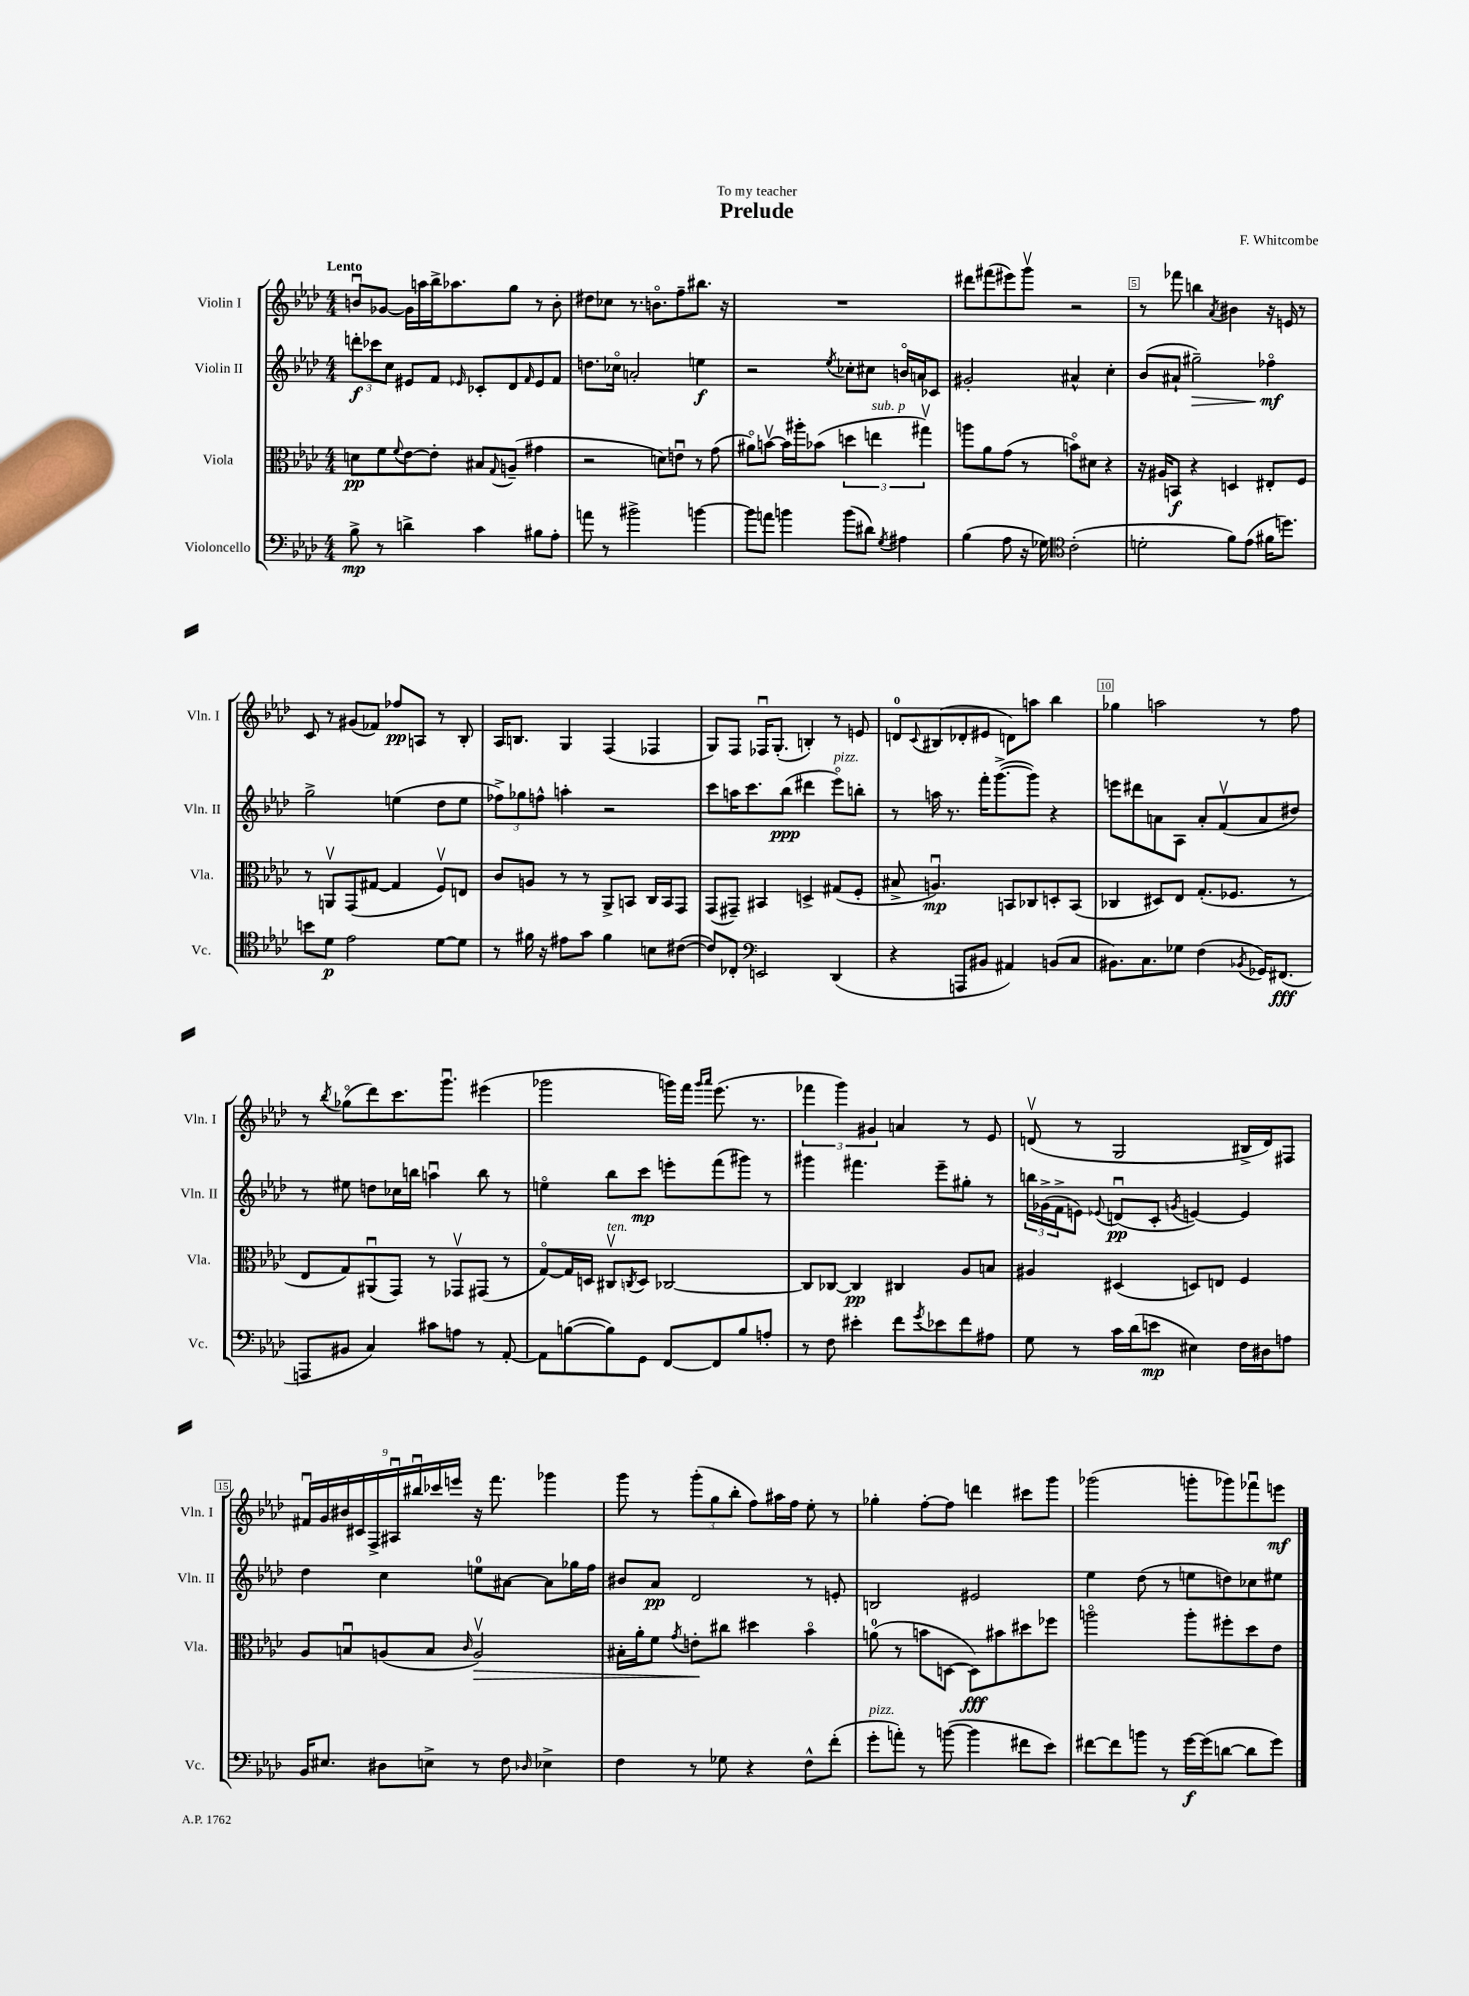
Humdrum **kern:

**kern	**dynam	**kern	**dynam	**kern	**dynam	**kern	**dynam
*part4	*part4	*part3	*part3	*part2	*part2	*part1	*part1
*staff4	*staff4	*staff3	*staff3	*staff2	*staff2	*staff1	*staff1
*I"Violoncello	*	*I"Viola	*	*I"Violin II	*	*I"Violin I	*
*I'Vc.	*	*I'Vla.	*	*I'Vln. II	*	*I'Vln. I	*
*clefF4	*	*clefC3	*	*clefG2	*	*clefG2	*
*k[b-e-a-d-]	*	*k[b-e-a-d-]	*	*k[b-e-a-d-]	*	*k[b-e-a-d-]	*
*M4/4	*	*M4/4	*	*M4/4	*	*M4/4	*
=1	=1	=1	=1	=1	=1	=1	=1
!	!	!	!	!	!	!LO:TX:a:B:t=Lento	!
8B-^\	mp	8dn\L	pp	12dddn'\L	f	8bnu/L	.
.	.	.	.	12ccc-X\	.	.	.
8r	.	8f\	.	.	.	[8g-X/J	.
.	.	.	.	12cc\J	.	.	.
.	.	8qqf/	.	.	.	.	.
4dn^\	.	[8e-\	.	8e#X/L	.	16g-\LL]	.
.	.	.	.	.	.	16aan\	.
.	.	8e-'\J]	.	8f/J	.	16bb-^\J	.
.	.	.	.	.	.	8.aa-X\	.
.	.	.	.	16qqe-X/	.	.	.
4c\	.	8B#X/L	.	8c-X'/L	.	.	.
.	.	8qqG/	.	.	.	.	.
.	.	(8An~/J	.	8d-/	.	8gg\J	.
.	.	.	.	16qqf/	.	.	.
8B#X\L	.	4g#X\	.	8e-/	.	8r	.
8A-'\J	.	.	.	8f/J	.	8b'\	.
=2	=2	=2	=2	=2	=2	=2	=2
8an\	.	2r	.	8.ddn\L	.	8dd#X\L	.
8r	.	.	.	.	.	8cc-X\J	.
.	.	.	.	16cc-X\Jk	.	.	.
2b#X^\	.	.	.	2an'/	.	8.r	.
.	.	.	.	.	.	8.bn\L	.
.	.	8dn\L)	.	.	.	.	.
.	.	8enu\J	.	.	.	8ff~\	.
[4bn\	.	8r	.	4een\	f	8.bb#X\J	.
.	.	(8g\	.	.	.	.	.
.	.	.	.	.	.	16r	.
=3	=3	=3	=3	=3	=3	=3	=3
8b\L]	.	8a#X\L)	.	2r	.	1r	.
8an\J	.	[8bnv\J	.	.	.	.	.
4bn\	.	16b\LL]	.	.	.	.	.
.	.	16aa#X'\J	.	.	.	.	.
.	.	(8b-X\J	.	.	.	.	.
.	.	.	.	8qee-/	.	.	.
(8b\L	.	6ddn\	.	8cc-X'\L	.	.	.
8d#X\J)	.	.	.	8cc#X\J	.	.	.
!	!	!LO:TX:a:i:t=sub. p	!	!	!	!	!
.	.	6een\	.	.	.	.	.
8qG/	.	.	.	.	.	.	.
4A#X\	.	.	.	16bn/LL	.	.	.
.	.	.	.	16an/J	.	.	.
.	.	6gg#Xv\)	.	.	.	.	.
.	.	.	.	8c-X/J	.	.	.
=4	=4	=4	=4	=4	=4	=4	=4
(4B-\	.	8aan\L	.	2g#X'/	.	8ddd#X\L	.
.	.	8a-\	.	.	.	(8fff#X\	.
8A-\	.	(8g\J	.	.	.	8eee#X\)	.
16r	.	8r	.	.	.	8gggv\J	.
16G-X\)	.	.	.	.	.	.	.
*clefC4	*	*	*	*	*	*	*
(2c'\	.	8bn\L)	.	4a#X^^/	.	2r	.
.	.	8d#X\J	.	.	.	.	.
.	.	4r	.	4cc'\	.	.	.
=5	=5	=5	=5	=5	=5	=5	=5
2dn'\	.	16r	.	(8b-/L	.	8r	.
.	.	16A#X/KL	.	.	.	.	.
.	.	8BBn/J	f	8a#X`/J	.	8fff-X\	.
!	!	!	!	!	!LO:HP:b	!	!
.	.	4r	.	2gg#X~\)	>	4bbn\	.
.	.	.	.	.	.	8qa-/	.
8f\L)	.	4Dn/	.	.	.	4b#X\	.
(8e-\J	.	.	.	.	.	.	.
16f#X\KL	.	8E#X'/L	.	4ff-X\	mf	16r	.
8.ddn\J)	.	.	.	.	.	16en/	.
.	.	8F/J	.	.	.	8r	.
.	.	.	.	.	]	.	.
!!LO:LB:g=z
=6	=6	=6	=6	=6	=6	=6	=6
8bn\L	.	8r	.	2gg^\	.	8c/	.
8d-\J	p	8AAnv/L	.	.	.	8r	.
2e-\	.	(8GG/	.	.	.	(8g#X/L	.
.	.	[8G#X/J	.	.	.	8f-X/J)	.
.	.	4G#/]	.	(4een\	.	8ff-X/L	pp
.	.	.	.	.	.	8An/J	.
[8d-\L	.	8Fv/L)	.	8dd-\L	.	8r	.
8d-\J]	.	8En/J	.	8ee\J	.	8B-'/	.
=7	=7	=7	=7	=7	=7	=7	=7
8r	.	8c/L	.	12ff-X^\L)	.	16A-/KL	.
.	.	.	.	.	.	8.Bn/J	.
.	.	.	.	12gg-X\	.	.	.
16f#X\	.	8An/J	.	.	.	.	.
.	.	.	.	12ffn^^\J	.	.	.
16r	.	.	.	.	.	.	.
8e#X\L	.	8r	.	4aan'\	.	4G/	.
8g\J	.	8r	.	.	.	.	.
4f#\	.	8AA-^/L	.	2r	.	(4F/	.
.	.	8BBn/J	.	.	.	.	.
8Bn\L	.	16C/LL	.	.	.	4F-X/	.
.	.	16BB/J	.	.	.	.	.
([8c#X\J	.	8GG/J	.	.	.	.	.
=8	=8	=8	=8	=8	=8	=8	=8
8c#/L])	.	(8GG/L	.	8ccc\L	.	8G/L)	.
8C-X'/J	.	8GG#X~/J)	.	16aan\K	.	8F/J	.
.	.	.	.	8.ccc\	.	.	.
*clefF4	*	*	*	*	*	*	*
2EEn/	.	4BB#X/	.	.	.	16F-Xu/KL	.
.	.	.	.	.	.	(8.G'/J	.
.	.	.	.	(8bb-\J	ppp	.	.
.	.	4Dn^/	.	4ddd#X\	.	4Bn'/)	.
!	!	!	!	!LO:TX:a:i:t=pizz.	!	!	!
(4DD-/	.	(8G#X/L	.	8eee-\L)	.	8r	.
.	.	8F'/J	.	8bbn'\J	.	8en/	.
=9	=9	=9	=9	=9	=9	=9	=9
4r	.	8B#X^/	.	8r	.	8dn/L	.
.	.	.	.	.	.	8qqc/	.
.	.	4.Anu/)	mp	16aan\	.	(8B#X/	.
.	.	.	.	8.r	.	.	.
8AAAn/L	.	.	.	.	.	8d-X'/	.
8BB#X/J	.	.	.	16fff'\KL	.	8e#X/J	.
.	.	.	.	([8.ggg^\	.	.	.
4AA#X/)	.	8BBn/L	.	.	.	8dn\L)	.
.	.	8C-X/	.	8ggg\J])	.	8aan\J	.
(8BBn/L	.	8Dn'/	.	4r	.	4bb-\	.
8C/J	.	(8BB/J	.	.	.	.	.
=10	=10	=10	=10	=10	=10	=10	=10
8.BB#X\L)	.	4C-X/	.	8eeen\L	.	4gg-X\	.
.	.	.	.	8ddd#X\	.	.	.
8.C\	.	.	.	.	.	.	.
.	.	8D#X/L)	.	8an\	.	2aan\	.
8G-X\J	.	8E-/J	.	8A-\J	.	.	.
(4F\	.	(8.G'/L	.	8a'/L	.	.	.
.	.	.	.	(8fv/	.	.	.
.	.	8.F-X/J	.	.	.	.	.
8qBB-X/	.	.	.	.	.	.	.
16GG-X/KL)	.	.	.	8a/	.	8r	.
(8.FF#X/J	fff	.	.	.	.	.	.
.	.	8r	.	8dd#X/J)	.	8ff\	.
!!LO:LB:g=z
=11	=11	=11	=11	=11	=11	=11	=11
8AAAn/L	.	8E-/L	.	8r	.	8r	.
.	.	.	.	.	.	8qbb-/	.
8BB#X/J	.	8G/)	.	8ee#X\	.	(8gg-X\L	.
4C/)	.	(8AA#Xu/	.	8ddn\L	.	8ddd-\)	.
.	.	8GG/J)	.	16cc-X\L	.	8.ccc\	.
.	.	.	.	16bbn\JJ	.	.	.
8c#X\L	.	8r	.	4aanu\	.	.	.
.	.	.	.	.	.	8.gggu\J	.
8An\J	.	8GG-Xv/L	.	.	.	.	.
8r	.	(8GG#X/J	.	8bb\	.	(4eee#X\	.
[8AA-'/	.	8r	.	8r	.	.	.
=12	=12	=12	=12	=12	=12	=12	=12
8AA-\L]	.	[8G/L)	.	4een\	.	2ggg-X\	.
([8Bn\	.	16G/L]	.	.	.	.	.
.	.	16Dn/JJ	.	.	.	.	.
!	!	!LO:TX:a:i:t=ten.	!	!	!	!	!
8B\])	.	8C#Xv/L	.	8bb-\L	.	.	.
.	.	8qCn/	.	.	.	.	.
8GG\J	.	8D/J	.	8ccc\J	mp	.	.
[8FF/L	.	[2C-X/	.	8eeen'\L	.	16gggn\LL)	.
.	.	.	.	.	.	16fff\JJ	.
.	.	.	.	.	.	16qqggg/LL	.
.	.	.	.	.	.	16qqaaa-/JJ	.
8FF/]	.	.	.	(8fff\	.	(8.eee-\	.
8B/	.	.	.	8ggg#X\J)	.	.	.
.	.	.	.	.	.	8.r	.
8An'/J	.	.	.	8r	.	.	.
=13	=13	=13	=13	=13	=13	=13	=13
8r	.	8C-/L]	.	4ggg#X\	.	6fff-X\	.
8F\	.	[8C-X/J	.	.	.	.	.
.	.	.	.	.	.	6ggg\)	.
4e#X'\	.	4C-/]	pp	4.fff#X\	.	.	.
.	.	.	.	.	.	6g#X/	.
8f\L	.	4C#X/	.	.	.	4an/	.
8qg/	.	.	.	.	.	.	.
8e-X\	.	.	.	8eee-~\L	.	.	.
8f\	.	8A-/L	.	8gg#X'\J	.	8r	.
8A#X\J	.	8Bn/J	.	8r	.	8e-/	.
=14	=14	=14	=14	=14	=14	=14	=14
8G\	.	4A#X/	.	24bbn\LL	.	(8dnv/	.
.	.	.	.	(24g-X^\	.	.	.
.	.	.	.	24f^\J	.	.	.
8r	.	.	.	8en\J)	.	8r	.
.	.	.	.	8qqe-X/	.	.	.
16c\LL	.	(4D#X/	.	(8dnu/L	pp	2G/	.
(16d-\J	.	.	.	.	.	.	.
8en\J	mp	.	.	8c'/J	.	.	.
.	.	.	.	8qgn/	.	.	.
4E#X\)	.	8Dn/L)	.	[4en/)	.	.	.
.	.	8En/J	.	.	.	.	.
16F\LL	.	4F/	.	4e/]	.	16B#X^/LL	.
16D#X\J	.	.	.	.	.	16d/J)	.
8An\J	.	.	.	.	.	8F#X/J	.
!!LO:LB:g=z
=15	=15	=15	=15	=15	=15	=15	=15
16BB-/KL	.	8A-/L	.	4dd-\	.	18f#Xu/LL	.
.	.	.	.	.	.	18g/	.
8.E#X/J	.	.	.	.	.	.	.
.	.	.	.	.	.	18b#X/	.
.	.	8Bnu/	.	.	.	.	.
.	.	.	.	.	.	18c#X/	.
.	.	.	.	.	.	18F^/	.
8D#X\L	.	(8An/	.	4cc\	.	.	.
.	.	.	.	.	.	18A#Xu/	.
.	.	.	.	.	.	18bb#Xu/	.
8En^\J	.	8B/J	.	.	.	.	.
.	.	.	.	.	.	18ccc-X/	.
.	.	.	.	.	.	18eeen/JJ	.
.	.	16qqc/	.	.	.	.	.
!	!	!	!LO:HP:b	!	!	!	!
8r	.	2Av/)	>	8een\L	.	16r	.
.	.	.	.	.	.	8.fff\	.
8F\	.	.	.	[8a#X\J	.	.	.
16qqD-X/	.	.	.	.	.	.	.
4E-X^\	.	.	.	8a#\L]	.	4ggg-X\	.
.	.	.	.	16gg-X\L	.	.	.
.	.	.	.	16ff\JJ	.	.	.
=16	=16	=16	=16	=16	=16	=16	=16
4F\	.	16B#X'\LL	.	8b#X/L	.	8ggg\	.
.	.	16a-'\J	.	.	.	.	.
.	.	8f\J	.	8a-/J	pp	8r	.
.	.	8qg/	.	.	.	.	.
8r	.	8en'\L	.	2d-/	.	(12ggg'\L	.
.	.	.	.	.	.	12gg\	.
8G-X\	.	8cc#X\J	]	.	.	.	.
.	.	.	.	.	.	12bb-'\J	.
4r	.	4dd#X\	.	.	.	8ff\L)	.
.	.	.	.	.	.	16aa#X\L	.
.	.	.	.	.	.	16ff\JJ	.
8F^^\L	.	4b-\	.	8r	.	8ee-'\	.
(8f'\J	.	.	.	8en'/	.	8r	.
=17	=17	=17	=17	=17	=17	=17	=17
!LO:TX:a:i:t=pizz.	!	!	!	!	!	!	!
8g'\L	.	(8an\	.	2Bn/	.	4gg-X'\	.
8an'\J)	.	8r	.	.	.	.	.
8r	.	8bn\L	.	.	.	[8ff'\L	.
([8bn\	.	[8Dn\J	.	.	.	8ff\J]	.
4b\]	.	8D\L])	fff	2e#X/	.	4dddn\	.
.	.	8b#X\	.	.	.	.	.
8f#X\L	.	8dd#X\	.	.	.	8ccc#X\L	.
8e-\J)	.	8ff-X\J	.	.	.	8ggg\J	.
=18	=18	=18	=18	=18	=18	=18	=18
[8f#X\L	.	2aan\	.	4ee-\	.	(2ggg-X\	.
8f#\]	.	.	.	.	.	.	.
8bn\J	.	.	.	(8dd-\	.	.	.
8r	.	.	.	8r	.	.	.
[16g\LL	f	8aa'\L	.	8een\L	.	8gggn'\L	.
(16g\J]	.	.	.	.	.	.	.
[8dn\J	.	8ff#X'\	.	8ddn\)	.	8ggg-X\)	.
8d\L]	.	8dd-\	.	8cc-X\	.	8fff-Xu\	.
8g\J)	.	8e-\J	.	8ee#X\J	.	8eeen\J	mf
==	==	==	==	==	==	==	==
*-	*-	*-	*-	*-	*-	*-	*-
